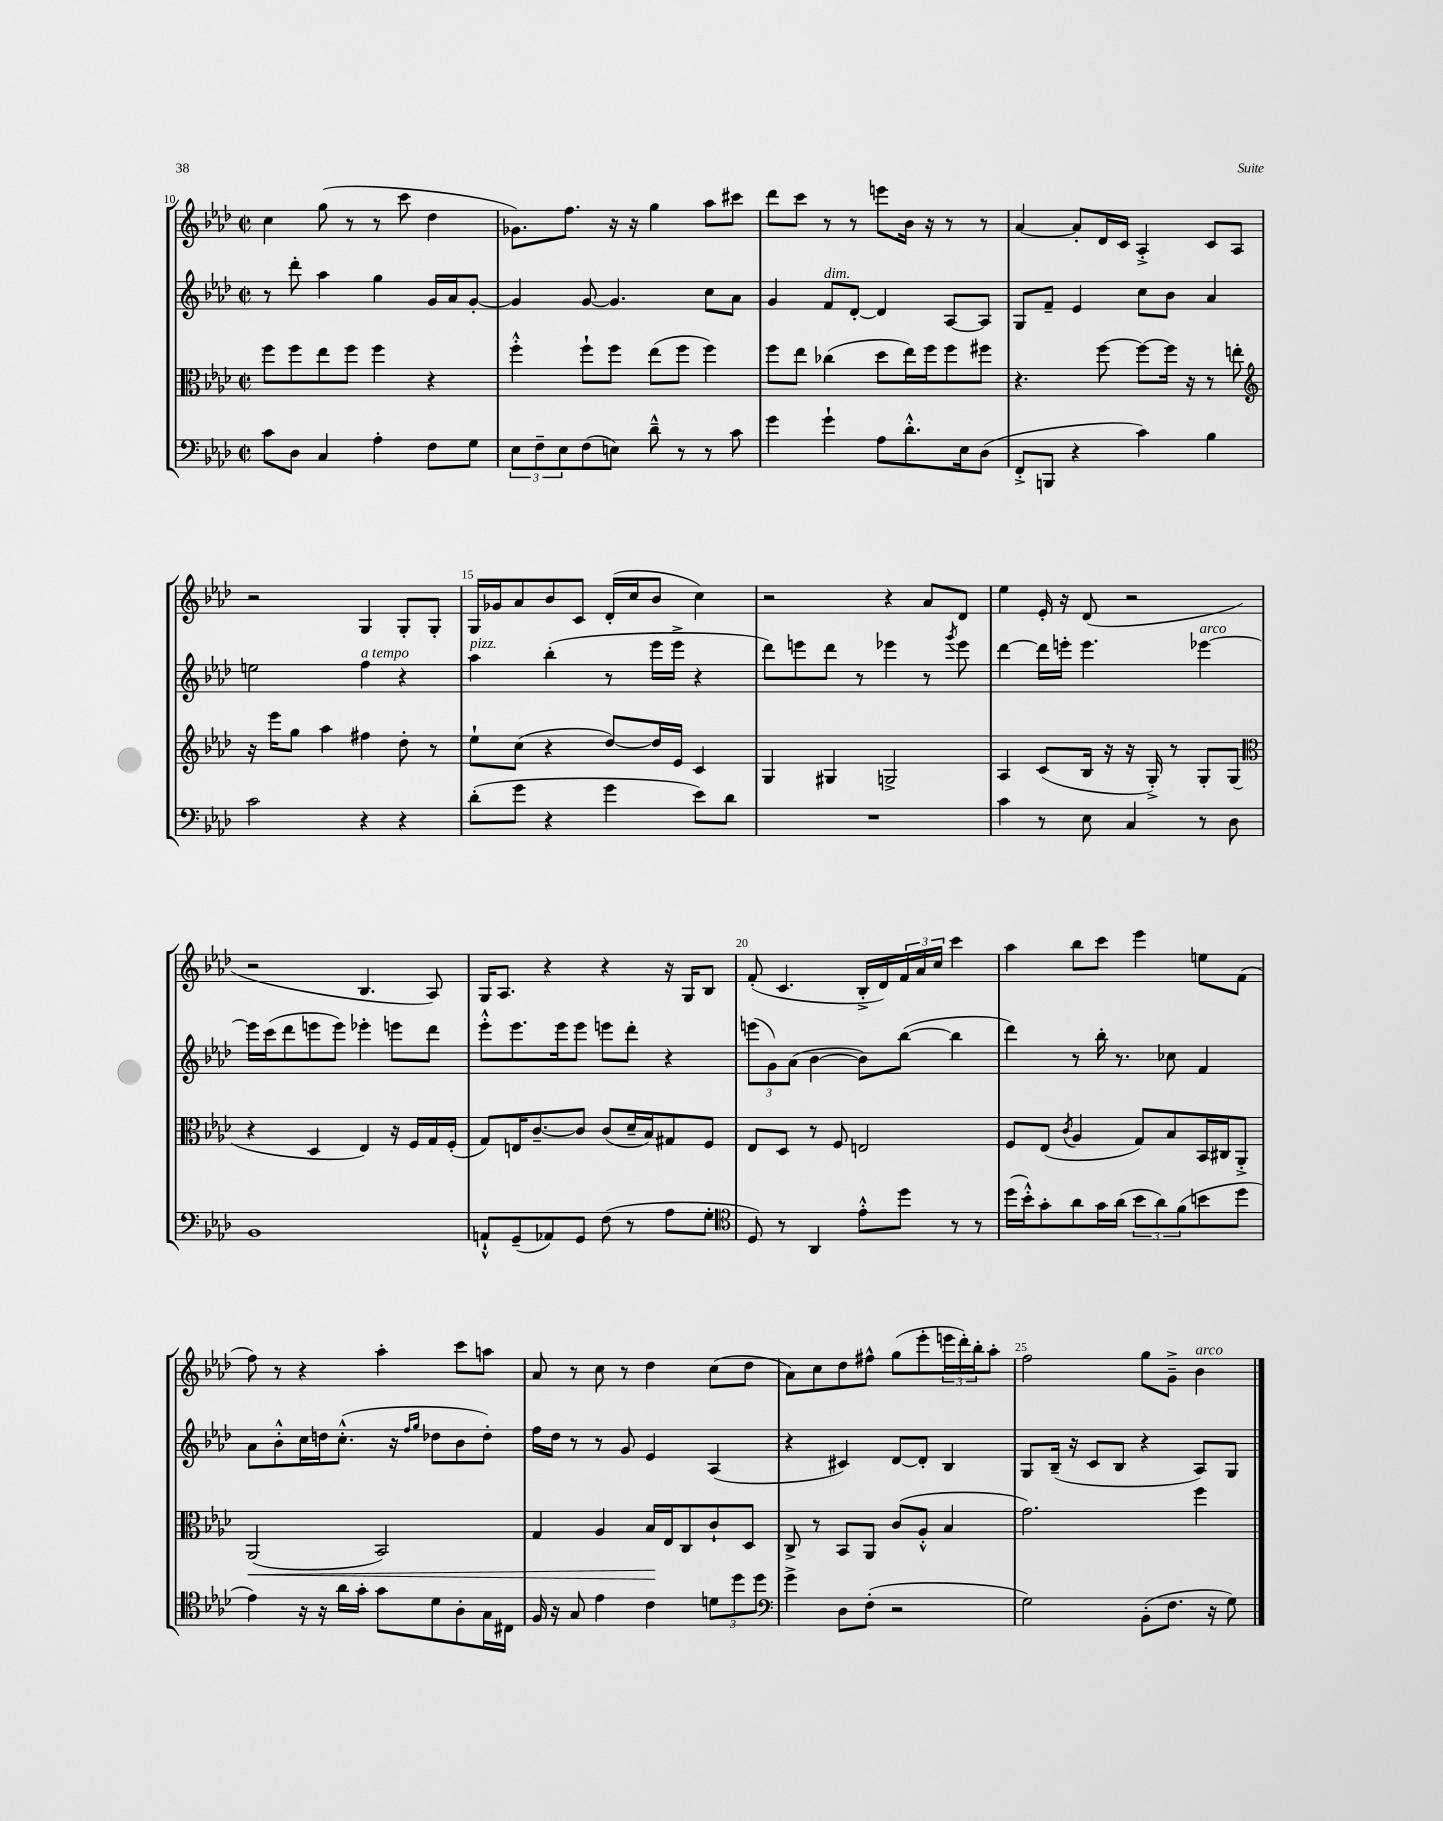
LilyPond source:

<<
\new StaffGroup <<
\new Staff = "s0" {
    \clef treble \key aes \major \defaultTimeSignature \time 2/2
    c''4 g''8( r8 r8 c'''8 des''4 |
    ges'8.) f''8. r16 r16 g''4 aes''8 cis'''8 |
    des'''8 c'''8 r8 r8 e'''8 bes'16 r16 r8 r8 |
    aes'4~ aes'8-. des'16 c'16 aes4-.-> c'8 aes8 |
    r2 g4 g8-. g8-. |
    g16 ges'16 aes'8 bes'8 c'8 des'16-.( c''16 bes'8 c''4) |
    r2 r4 aes'8 des'8 |
    ees''4 ees'16-. r16 des'8( r2 |
    r2 bes4. aes8) |
    g16 aes8. r4 r4 r16 g16 bes8 |
    f'8-.( c'4. bes16-.-> des'16) \tuplet 3/2 { f'16 aes'16 c''16 } c'''4 |
    aes''4 bes''8 c'''8 ees'''4 e''8 f'8( |
    f''8) r8 r4 aes''4-. c'''8 a''8 |
    aes'8 r8 c''8 r8 des''4 c''8( des''8 |
    aes'8) c''8 des''8 fis''8-^ g''8( ees'''8-. \tuplet 3/2 { e'''16 des'''16-.) bes''16-. } aes''8-. |
    f''2 g''8 g'8---> bes'4^\markup { \italic "arco" } \bar "|." |
}
\new Staff = "s1" {
    \clef treble \key aes \major \defaultTimeSignature \time 2/2
    r8 des'''8-. aes''4 g''4 g'16 aes'16 g'8~-. |
    g'4 g'8~ g'4. c''8 aes'8 |
    g'4 f'8^\markup { \italic "dim." } des'8~-. des'4 aes8~ aes8 |
    g8 f'8-- ees'4 c''8 bes'8 aes'4 |
    e''2 f''4^\markup { \italic "a tempo" } r4 |
    aes''4^\markup { \italic "pizz." } bes''4-.( r8 ees'''16 ees'''16-> r4 |
    des'''8) e'''8 des'''8 r8 ees'''4 r8 \acciaccatura { g'''8 } ees'''8 |
    des'''4~ des'''16 e'''16-. e'''4. ees'''4~^\markup { \italic "arco" } |
    ees'''16 c'''16( des'''8 e'''8 e'''8) ees'''4-. e'''8 des'''8 |
    ees'''8-.-^ ees'''8. ees'''16 ees'''8 e'''8 des'''8-. r4 |
    \tuplet 3/2 { e'''8( g'8) aes'8( } bes'4~ bes'8) bes''8~( bes''4 |
    des'''4) r8 bes''16-. r8. ces''8 f'4 |
    aes'8 bes'8-.-^ c''16 d''16 c''8.-.-^( r16 \grace { f''16 g''16 } des''8 bes'8 des''8-.) |
    f''16 des''16 r8 r8 g'8 ees'4 aes4( |
    r4 cis'4) des'8~ des'8-. bes4 |
    g8 bes16--( r16 c'8 bes8 r4 aes8) g8 \bar "|." |
}
\new Staff = "s2" {
    \clef alto \key aes \major \defaultTimeSignature \time 2/2
    f''8 f''8 ees''8 f''8 f''4 r4 |
    f''4-.-^ f''8-! f''8 ees''8( f''8 f''4) |
    f''8 ees''8 ces''4( des''8 ees''16) f''16 f''8 fis''8 |
    r4. f''8~ f''8~ f''16 r16 r8 e''8-. |
    \clef treble r16 ees'''16 g''8 aes''4 fis''4 des''8-. r8 |
    ees''8-! c''8( r4 des''8~) des''16 ees'16 c'4 |
    g4 gis4 g2-> |
    aes4 c'8( bes16 r16 r16 g16-.->) r8 g8-. g8( |
    \clef alto r4 des4 ees4) r16 f16 g16 f16-.( |
    g8) e16 c'8.~-- c'8 c'8( des'16-- bes16) gis8 f8 |
    ees8 des8 r8 f8 e2 |
    f8 ees8( \acciaccatura { c'8 } aes4 g8) bes8 bes,16 cis16 aes,8-.-> |
    aes,2\<( bes,2) |
    g4 aes4 bes16\! ees16 c8 c'8-! des8 |
    c8-> r8 bes,8 aes,8 c'8( aes8-.-^ bes4 |
    g'2.) f''4 \bar "|." |
}
\new Staff = "s3" {
    \clef bass \key aes \major \defaultTimeSignature \time 2/2
    c'8 des8 c4 aes4-. f8 g8 |
    \tuplet 3/2 { ees8 f8-- ees8 } f8( e8) des'8---^ r8 r8 c'8 |
    g'4 g'4-! aes8 des'8.-.-^ ees16 des8( |
    f,8-.-> b,,8 r4 c'4) bes4 |
    c'2 r4 r4 |
    des'8-.( g'8 r4 g'4 ees'8) des'8 |
    R1 |
    c'4 r8 ees8 c4 r8 des8 |
    bes,1 |
    a,8-!-^ g,8--( aes,8) g,8 f8( r8 aes8 g8-. |
    \clef tenor des8) r8 aes,4 ees'8-.-^ des''8 r8 r8 |
    des''16( bes'16-.-^) g'8-. aes'8 g'16 aes'16( \tuplet 3/2 { bes'8 aes'8) f'8( } b'8 des''8 |
    ees'4) r16 r16 aes'16 g'16-. g'8 des'8 aes8-. g16 cis16 |
    f16 r16 g8 ees'4 c'4 \tuplet 3/2 { d'8 des''8 des''8 } |
    \clef bass g'4-> des8 f8-.( r2 |
    g2) bes,8-.( f8. r16 g8) \bar "|." |
}
>>
>>
\layout { \context { \Score currentBarNumber = #10 \override BarNumber.break-visibility = ##(#f #t #t) barNumberVisibility = #(every-nth-bar-number-visible 5) } }
